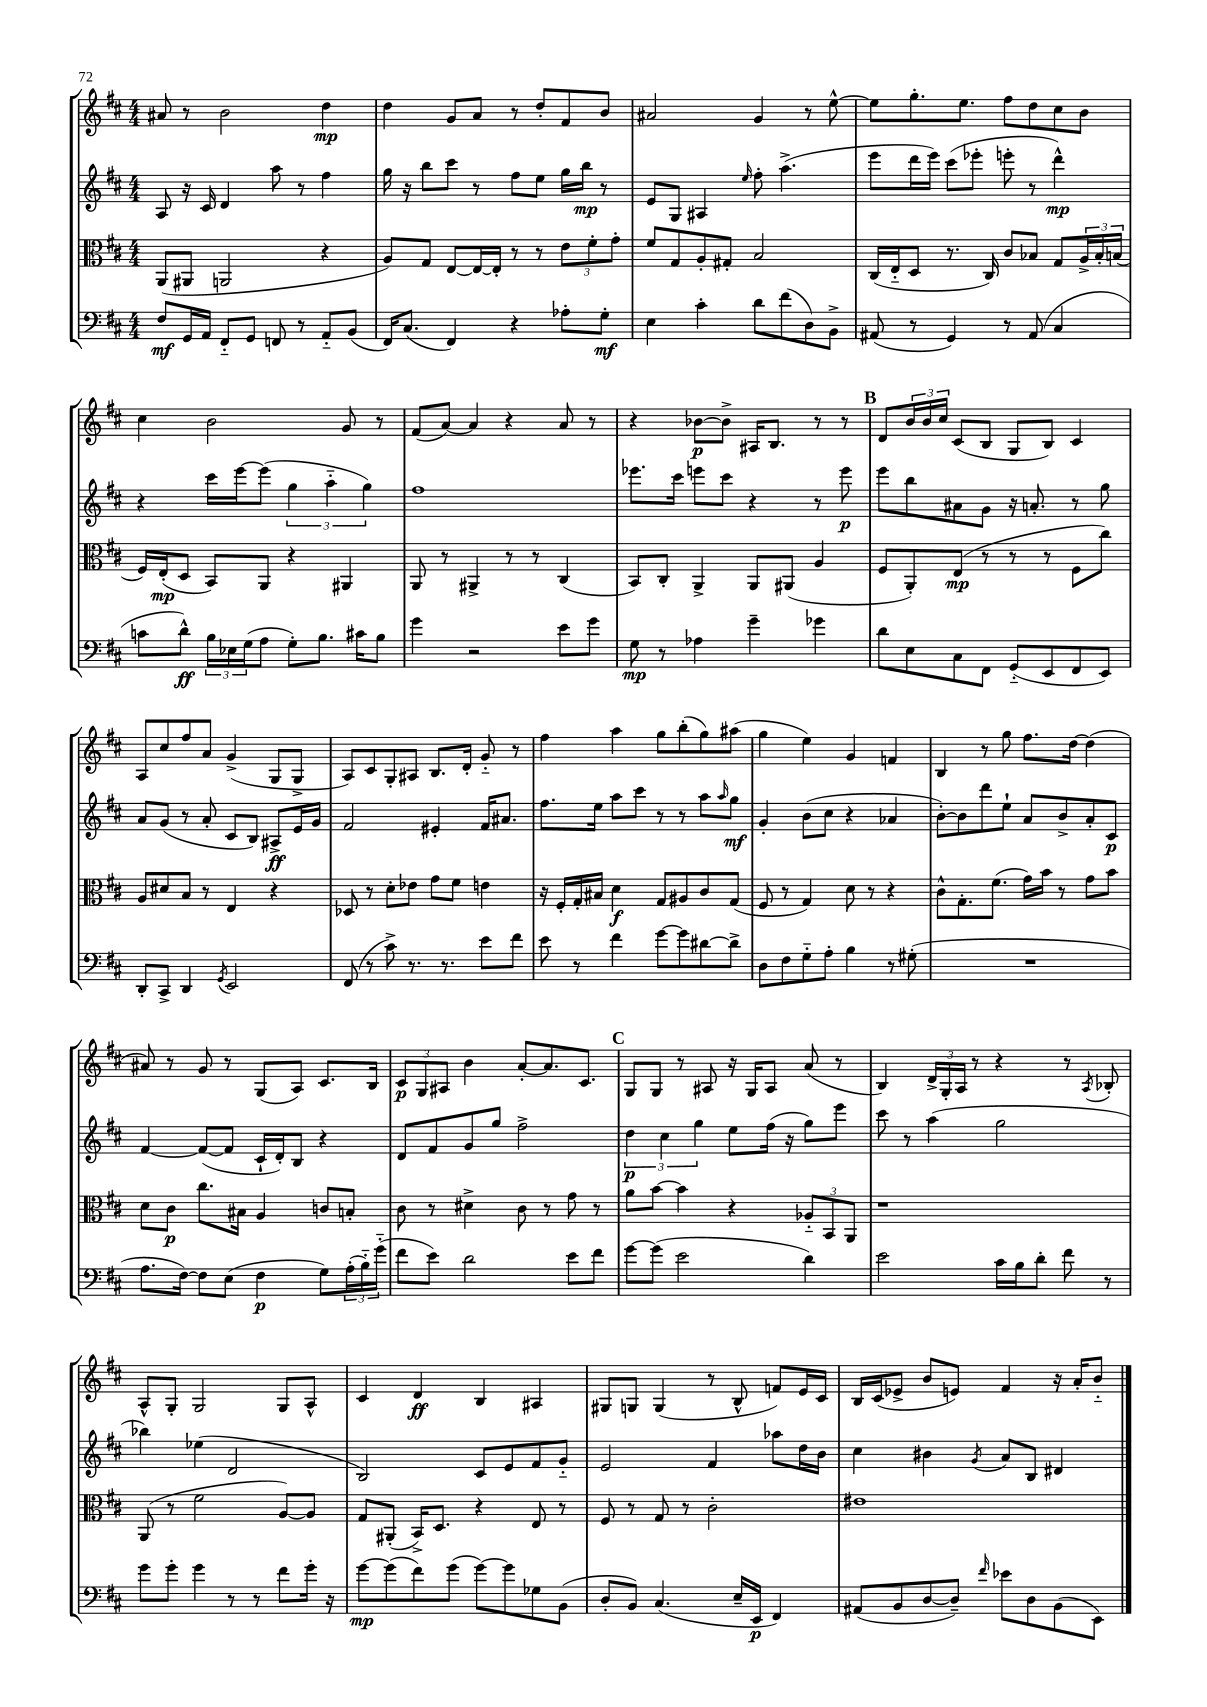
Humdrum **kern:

**kern	**dynam	**kern	**dynam	**kern	**dynam	**kern	**dynam
*part4	*part4	*part3	*part3	*part2	*part2	*part1	*part1
*staff4	*staff4	*staff3	*staff3	*staff2	*staff2	*staff1	*staff1
*clefF4	*	*clefC3	*	*clefG2	*	*clefG2	*
*k[f#c#]	*	*k[f#c#]	*	*k[f#c#]	*	*k[f#c#]	*
*M4/4	*	*M4/4	*	*M4/4	*	*M4/4	*
=6	=6	=6	=6	=6	=6	=6	=6
8F#/L	mf	(8AA/L	.	8A/	.	8a#X/	.
16GG/L	.	8AA#X/J	.	16r	.	8r	.
16AA/JJ	.	.	.	16c#/	.	.	.
8FF#/L	.	2AAn/	.	4d/	.	2b\	.
8GG/J	.	.	.	.	.	.	.
8FFn/	.	.	.	8aa\	.	.	.
8r	.	.	.	8r	.	.	.
8AA/L	.	4r	.	4ff#\	.	4dd\	mp
(8BB/J	.	.	.	.	.	.	.
=7	=7	=7	=7	=7	=7	=7	=7
16FF#/KL)	.	8A/L)	.	16gg\	.	4dd\	.
(8.C#/J	.	.	.	16r	.	.	.
.	.	8G/J	.	8bb\L	.	.	.
4FF#/)	.	[8E/L	.	8ccc#\J	.	8g/L	.
.	.	16E/L_	.	8r	.	8a/J	.
.	.	16E'/JJ]	.	.	.	.	.
4r	.	8r	.	8ff#\L	.	8r	.
.	.	8r	.	8ee\J	.	8dd'/L	.
8A-X'\L	.	12e\L	.	16gg\LL	.	8f#/	.
.	.	.	.	16bb\JJ	mp	.	.
.	.	12f#'\	.	.	.	.	.
8G'\J	mf	.	.	8r	.	8b/J	.
.	.	12g'\J	.	.	.	.	.
=8	=8	=8	=8	=8	=8	=8	=8
4E\	.	8f#/L	.	8e/L	.	2a#X/	.
.	.	8G/	.	8G/J	.	.	.
4c#'\	.	8A'/	.	4A#X/	.	.	.
.	.	8G#X'/J	.	.	.	.	.
.	.	.	.	16qqee/	.	.	.
8d\L	.	2B/	.	8ff#'\	.	4g/	.
(8f#\	.	.	.	(4.aa^\	.	.	.
8D\)	.	.	.	.	.	8r	.
8BB^\J	.	.	.	.	.	[8ee^^\	.
=9	=9	=9	=9	=9	=9	=9	=9
(8AA#X/	.	(16C#/LL	.	8eee\L	.	8ee\L]	.
.	.	16E/J	.	.	.	.	.
8r	.	8D/J	.	16ddd\L	.	8.gg'\	.
.	.	.	.	16eee\JJ)	.	.	.
4GG/)	.	8.r	.	(8ccc#\L	.	.	.
.	.	.	.	.	.	8.ee\J	.
.	.	.	.	8eee-X'\J	.	.	.
.	.	16C#/)	.	.	.	.	.
8r	.	8c#/L	.	8eeen'\	.	8ff#\L	.
(8AA#/	.	8B-X/J	.	8r	.	8dd\	.
4C#/	.	8G/L	.	4ddd^^\)	mp	8cc#\	.
.	.	24A^/L	.	.	.	8b\J	.
.	.	24B-'/	.	.	.	.	.
.	.	(24Bn/JJ	.	.	.	.	.
!!LO:LB:g=z
=10	=10	=10	=10	=10	=10	=10	=10
8cn\L	.	16F#/LL)	.	4r	.	4cc#\	.
.	.	(16E'/J	mp	.	.	.	.
8d^^\J)	ff	8D/J	.	.	.	.	.
24B\LL	.	8BB/L)	.	16ccc#\LL	.	2b\	.
24E-X\	.	.	.	.	.	.	.
.	.	.	.	[16eee\J	.	.	.
(24G\J	.	.	.	.	.	.	.
8A\J	.	8AA/J	.	(8eee\J]	.	.	.
8G'\L)	.	4r	.	6gg\	.	.	.
8.B\J	.	.	.	.	.	.	.
.	.	.	.	6aa\	.	.	.
.	.	4AA#X/	.	.	.	8g/	.
16c#X\KL	.	.	.	.	.	.	.
.	.	.	.	6gg\)	.	.	.
8B\J	.	.	.	.	.	8r	.
=11	=11	=11	=11	=11	=11	=11	=11
4g\	.	8AA/	.	1ff#	.	(8f#/L	.
.	.	8r	.	.	.	[8a/J)	.
2r	.	4AA#X^/	.	.	.	4a/]	.
.	.	8r	.	.	.	4r	.
.	.	8r	.	.	.	.	.
8e\L	.	(4C#/	.	.	.	8a/	.
8g\J	.	.	.	.	.	8r	.
=12	=12	=12	=12	=12	=12	=12	=12
8G\	mp	8BB/L)	.	8.eee-X\L	.	4r	.
8r	.	8C#'/J	.	.	.	.	.
.	.	.	.	16ccc#\Jk	.	.	.
4A-X\	.	4AA^/	.	8eeen\L	.	[8b-X\L	p
.	.	.	.	8ccc#\J	.	8b-^\J]	.
4g~\	.	8AA/L	.	4r	.	16A#X/KL	.
.	.	.	.	.	.	8.B/J	.
.	.	(8AA#X/J	.	.	.	.	.
4g-X\	.	4A/	.	8r	.	8r	.
.	.	.	.	8eee\	p	8r	.
!!LO:REH:place=s1:t=B
=13	=13	=13	=13	=13	=13	=13	=13
8d\L	.	8F#/L	.	8eee\L	.	8d/L	.
8E\	.	8AA'/)	.	8bb\	.	24b/L	.
.	.	.	.	.	.	24b/	.
.	.	.	.	.	.	24cc#/JJ	.
8C#\	.	(8E/J	mp	8a#X\	.	(8c#/L	.
8FF#\J	.	8r	.	8g\J	.	8B/J	.
(8GG/L	.	8r	.	16r	.	8G/L	.
.	.	.	.	8.an'/	.	.	.
8EE/	.	8r	.	.	.	8B/J)	.
8FF#/	.	8F#\L	.	8r	.	4c#/	.
8EE/J)	.	8cc#\J)	.	8gg\	.	.	.
!!LO:LB:g=z
=14	=14	=14	=14	=14	=14	=14	=14
8DD'/L	.	8A/L	.	8a/L	.	8A/L	.
8CC#^/J	.	8d#X/	.	(8g/J	.	8cc#/	.
4DD/	.	8B/J	.	8r	.	8ff#/	.
.	.	8r	.	8a'/	.	8a/J	.
8qGG/	.	.	.	.	.	.	.
2EE/	.	4E/	.	8c#/L	.	(4g^/	.
.	.	.	.	8B/J)	.	.	.
.	.	4r	.	8A#X^/L	ff	8G/L	.
.	.	.	.	16e/L	.	8G^/J	.
.	.	.	.	16g/JJ	.	.	.
=15	=15	=15	=15	=15	=15	=15	=15
(8FF#/	.	8D-X/	.	2f#/	.	8A/L)	.
8r	.	8r	.	.	.	8c#/	.
8c#^\)	.	8d'\L	.	.	.	8G'/	.
8.r	.	8e-X\J	.	.	.	8A#X/J	.
.	.	8g\L	.	4e#X'/	.	8.B/L	.
8.r	.	.	.	.	.	.	.
.	.	8f#\J	.	.	.	.	.
.	.	.	.	.	.	16d'/Jk	.
8e\L	.	4en\	.	16f#/KL	.	8g/	.
.	.	.	.	8.a#X/J	.	.	.
8f#\J	.	.	.	.	.	8r	.
=16	=16	=16	=16	=16	=16	=16	=16
8e\	.	16r	.	8.ff#\L	.	4ff#\	.
.	.	16F#'/LL	.	.	.	.	.
8r	.	16G'/	.	.	.	.	.
.	.	16B#X/JJ	.	16ee\Jk	.	.	.
4f#\	.	4d\	f	8aa\L	.	4aa\	.
.	.	.	.	8ccc#\J	.	.	.
[8g\L	.	8G/L	.	8r	.	8gg\L	.
8g\]	.	8A#X/	.	8r	.	(8bb'\	.
[8d#X\	.	8c#/	.	8aa\L	.	8gg\)	.
.	.	.	.	16qqaa/	.	.	.
8d#^\J]	.	(8G/J	.	8gg\J	mf	(8aa#X\J	.
=17	=17	=17	=17	=17	=17	=17	=17
8D\L	.	8F#/	.	4g'/	.	4gg\	.
8F#\	.	8r	.	.	.	.	.
8G\	.	4G/)	.	(8b\L	.	4ee\)	.
8A'\J	.	.	.	8cc#\J	.	.	.
4B\	.	8d\	.	4r	.	4g/	.
.	.	8r	.	.	.	.	.
8r	.	4r	.	4a-X/	.	4fn/	.
(8G#X'\	.	.	.	.	.	.	.
=18	=18	=18	=18	=18	=18	=18	=18
1r	.	8c#^^\L	.	[8b'\L)	.	4B/	.
.	.	8.G'\	.	8b\]	.	.	.
.	.	.	.	8ddd\	.	8r	.
.	.	(8.f#\J	.	.	.	.	.
.	.	.	.	8ee`\J	.	8gg\	.
.	.	16g\LL)	.	8a/L	.	8.ff#\L	.
.	.	16b\JJ	.	.	.	.	.
.	.	8r	.	8b^/	.	.	.
.	.	.	.	.	.	[16dd\Jk	.
.	.	8g\L	.	8a'/	.	(4dd\]	.
.	.	8b\J	.	8c#/J	p	.	.
!!LO:LB:g=z
=19	=19	=19	=19	=19	=19	=19	=19
8.A\L	.	8d\L	.	[4f#/	.	8a#X/)	.
.	.	8c#\J	p	.	.	8r	.
[16F#\Jk)	.	.	.	.	.	.	.
8F#\L]	.	8.cc#\L	.	(8f#/L_	.	8g/	.
(8E\J	.	.	.	8f#/J]	.	8r	.
.	.	16B#X\Jk	.	.	.	.	.
4F#\	p	4A/	.	16c#`/LL	.	(8G/L	.
.	.	.	.	16d'/J)	.	.	.
.	.	.	.	8B/J	.	8A/J)	.
8G\L)	.	8cn/L	.	4r	.	8.c#/L	.
(24A'\L	.	8Bn'/J	.	.	.	.	.
24B\)	.	.	.	.	.	.	.
.	.	.	.	.	.	16B/Jk	.
(24g\JJ	.	.	.	.	.	.	.
=20	=20	=20	=20	=20	=20	=20	=20
8f#\L	.	8c#\	.	8d/L	.	12c#/L	p
.	.	.	.	.	.	12G/	.
8e\J)	.	8r	.	8f#/	.	.	.
.	.	.	.	.	.	12A#X/J	.
2d\	.	4d#X^\	.	8g/	.	4b\	.
.	.	.	.	8gg/J	.	.	.
.	.	8c#\	.	2ff#^\	.	[8a'/L	.
.	.	8r	.	.	.	8.a/]	.
8e\L	.	8g\	.	.	.	.	.
.	.	.	.	.	.	8.c#/J	.
8f#\J	.	8r	.	.	.	.	.
!!LO:REH:place=s1:t=C
=21	=21	=21	=21	=21	=21	=21	=21
[8g\L	.	8a\L	.	6dd\	p	8G/L	.
(8g\J]	.	[8b\J	.	.	.	8G/J	.
.	.	.	.	6cc#\	.	.	.
2e\	.	4b\]	.	.	.	8r	.
.	.	.	.	6gg\	.	.	.
.	.	.	.	.	.	8A#X/	.
.	.	4r	.	8ee\L	.	16r	.
.	.	.	.	.	.	16G/KL	.
.	.	.	.	(16ff#\Jk	.	8A#/J	.
.	.	.	.	16r	.	.	.
4d\)	.	12A-X/L	.	8gg\L)	.	(8a/	.
.	.	12BB/	.	.	.	.	.
.	.	.	.	8eee\J	.	8r	.
.	.	12AA/J	.	.	.	.	.
=22	=22	=22	=22	=22	=22	=22	=22
2e\	.	1r	.	8ccc#\	.	4B/)	.
.	.	.	.	8r	.	.	.
.	.	.	.	(4aa\	.	24d^/LL	.
.	.	.	.	.	.	24G'/	.
.	.	.	.	.	.	24A/JJ	.
.	.	.	.	.	.	8r	.
16c#\LL	.	.	.	2gg\	.	4r	.
16B\J	.	.	.	.	.	.	.
8d'\J	.	.	.	.	.	.	.
8f#\	.	.	.	.	.	8r	.
.	.	.	.	.	.	8qA/	.
8r	.	.	.	.	.	8B-X'/	.
!!LO:LB:g=z
=23	=23	=23	=23	=23	=23	=23	=23
8g\L	.	(8AA/	.	4bb-X\)	.	8A^^/L	.
8g'\J	.	8r	.	.	.	8G'/J	.
4g\	.	2f#\	.	(4ee-X\	.	2G/	.
8r	.	.	.	2d/	.	.	.
8r	.	.	.	.	.	.	.
8f#\L	.	[8A/L)	.	.	.	8G/L	.
16g'\Jk	.	8A/J]	.	.	.	8A^^/J	.
16r	.	.	.	.	.	.	.
=24	=24	=24	=24	=24	=24	=24	=24
[8g\L	mp	8G/L	.	2B/)	.	4c#/	.
(8g\]	.	(8AA#X'/J	.	.	.	.	.
8f#\)	.	16BB^/KL)	.	.	.	4d/	ff
.	.	8.D/J	.	.	.	.	.
(8g\J	.	.	.	.	.	.	.
[8g\L)	.	4r	.	8c#/L	.	4B/	.
8g\]	.	.	.	8e/	.	.	.
8G-X\	.	8E/	.	8f#/	.	4A#X/	.
(8BB\J	.	8r	.	8g/J	.	.	.
=25	=25	=25	=25	=25	=25	=25	=25
8D'/L	.	8F#/	.	2e/	.	8G#X/L	.
8BB/J)	.	8r	.	.	.	8Gn/J	.
(4.C#/	.	8G/	.	.	.	(4G/	.
.	.	8r	.	.	.	.	.
.	.	2c#'\	.	4f#/	.	8r	.
16E~/LL	.	.	.	.	.	8B^^/	.
16EE/JJ	p	.	.	.	.	.	.
4FF#/)	.	.	.	8aa-X\L	.	8fn/L)	.
.	.	.	.	16dd\L	.	16e/L	.
.	.	.	.	16b\JJ	.	16c#/JJ	.
=26	=26	=26	=26	=26	=26	=26	=26
(8AA#X/L	.	1e#X	.	4cc#\	.	16B/LL	.
.	.	.	.	.	.	(16c#/J	.
8BB/	.	.	.	.	.	8e-X^/J	.
[8D/	.	.	.	4b#X\	.	8b/L	.
8D~/J])	.	.	.	.	.	8en/J)	.
16qqf#/	.	.	.	8qg/	.	.	.
8e-X\L	.	.	.	8a/L	.	4f#/	.
8D\	.	.	.	8B/J	.	.	.
(8BB\	.	.	.	4d#X/	.	16r	.
.	.	.	.	.	.	16a'/KL	.
8EE\J)	.	.	.	.	.	8b/J	.
==	==	==	==	==	==	==	==
*-	*-	*-	*-	*-	*-	*-	*-
